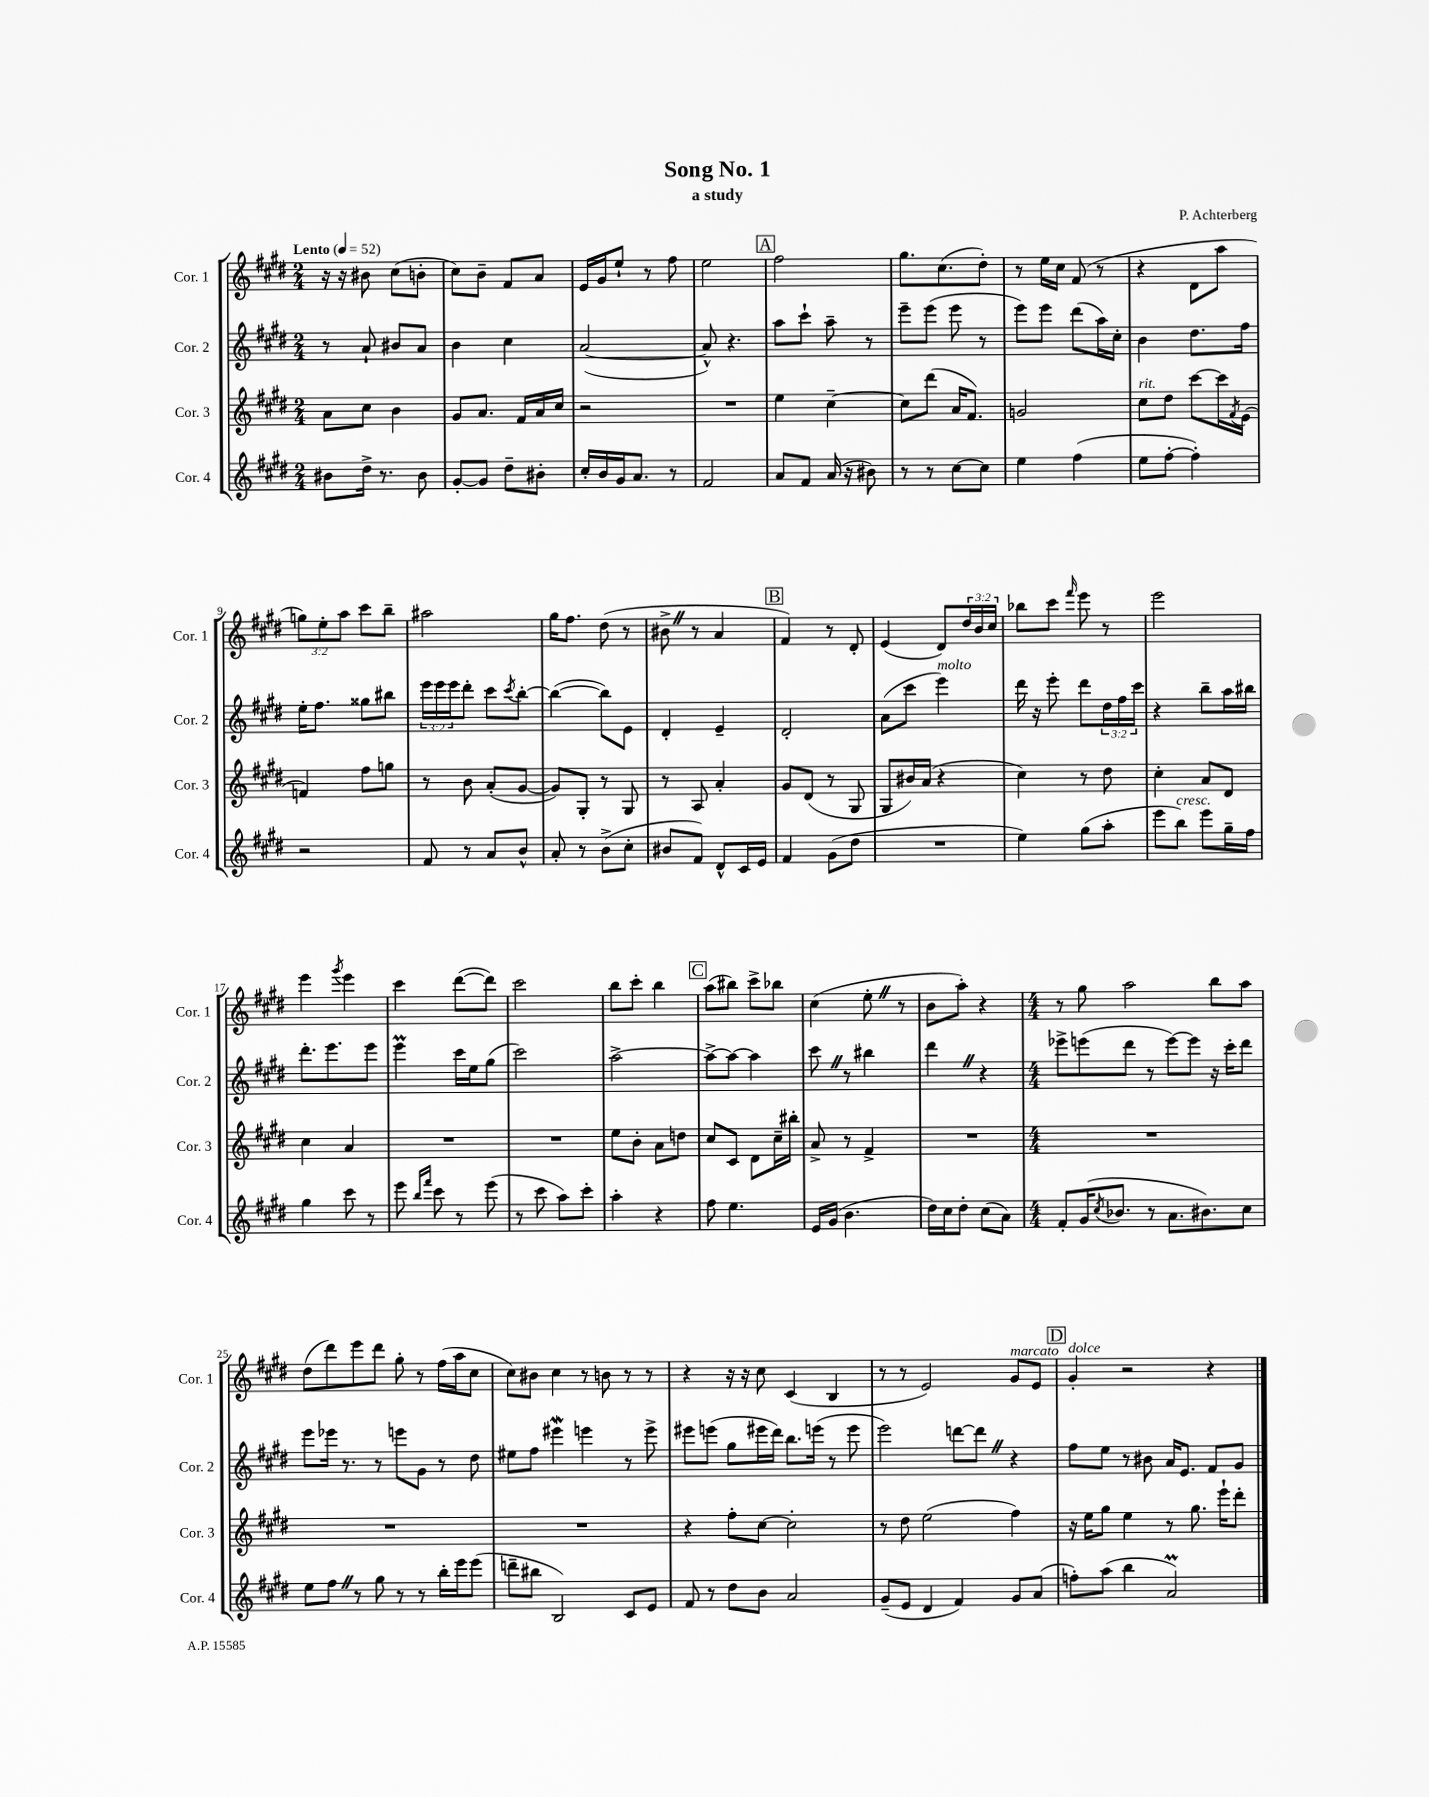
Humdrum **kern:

**kern	**kern	**kern	**kern
*part4	*part3	*part2	*part1
*staff4	*staff3	*staff2	*staff1
*I"Cor. 4	*I"Cor. 3	*I"Cor. 2	*I"Cor. 1
*I'Cor. 4	*I'Cor. 3	*I'Cor. 2	*I'Cor. 1
*clefG2	*clefG2	*clefG2	*clefG2
*k[f#c#g#d#]	*k[f#c#g#d#]	*k[f#c#g#d#]	*k[f#c#g#d#]
*M2/4	*M2/4	*M2/4	*M2/4
*MM52	*MM52	*MM52	*MM52
=1	=1	=1	=1
!	!	!	!LO:TX:a:B:t=Lento
8b#X\L	8a\L	8r	16r
.	.	.	16r
16dd#^\Jk	8cc#\J	8a`/	8b#X\
8.r	.	.	.
.	4b\	8b#X/L	(8cc#\L
8b#\	.	8a/J	8bn'\J
=2	=2	=2	=2
[8g#'/L	8g#/L	4b\	8cc#\L)
8g#/J]	8.a/J	.	8b~\J
8dd#~\L	.	4cc#\	8f#/L
.	16f#/LL	.	.
8b#X'\J	16a/	.	8a/J
.	16cc#/JJ	.	.
=3	=3	=3	=3
16cc#'/LL	2r	([2a/	16e/LL
16b/	.	.	16g#/J
16g#/J	.	.	8ee`/J
8.a/J	.	.	.
.	.	.	8r
8r	.	.	8ff#\
=4	=4	=4	=4
2f#/	2r	8a^^/])	2ee\
.	.	4.r	.
!!LO:REH:place=s1:t=A
=5	=5	=5	=5
8a/L	4ee\	8aa\L	2ff#\
8f#/J	.	8ccc#`\J	.
(16a/	[4cc#~\	8aa~\	.
16r	.	.	.
8b#X\)	.	8r	.
=6	=6	=6	=6
8r	8cc#\L]	8eee~\L	8.gg#\L
8r	(8ddd#\J	(8eee\J	.
.	.	.	(8.cc#\
[8cc#\L	16a/KL	8eee\	.
.	8.f#/J)	.	.
8cc#\J]	.	8r	8dd#'\J)
=7	=7	=7	=7
4ee\	2gn/	8eee\L)	8r
.	.	8eee\J	16ee\LL
.	.	.	16cc#\JJ
(4ff#\	.	(8ddd#\L	(8f#/
.	.	16aa\L)	8r
.	.	16cc#'\JJ	.
=8	=8	=8	=8
!	!LO:TX:a:i:t=rit.	!	!
8ee\L	8cc#\L	4b\	4r
[8ff#'\J	8dd#\J	.	.
4ff#'\])	[8ccc#\L	8.dd#\L	8d#\L
.	16ccc#\L]	.	8aa\J
.	8qf#/	.	.
.	(16e\JJ	16ff#\Jk	.
!!LO:LB:g=z
=9	=9	=9	=9
2r	4fn/)	16ee'\KL	12ggn\L)
.	.	8.ff#\J	.
.	.	.	12ee'\
.	.	.	12aa\J
.	8ff#\L	8gg##X\L	8ccc#\L
.	8ggn\J	8bb#X\J	8bb~\J
=10	=10	=10	=10
8f#/	8r	24eee\LL	2aa#X\
.	.	24eee\	.
.	.	24eee\J	.
8r	8b\	8ddd#'\J	.
8a/L	(8a'/L	8ccc#\L	.
.	.	8qccc#/	.
8b^^/J	[8g#/J	[8bb'\J	.
=11	=11	=11	=11
8a'/	8g#/L])	(4bb\_	16gg#\KL
.	.	.	8.ff#\J
8r	8G#'/J	.	.
(8b^\L	8r	8bb\L])	(8dd#\
8cc#'\J	8G#/	8e\J	8r
=12	=12	=12	=12
8b#X/L	8r	4d#'/	8b#X^Z\
8f#/J)	8A/	.	8r
8d#^^/L	4a'/	4e~/	4a/
16c#/L	.	.	.
16e/JJ	.	.	.
!!LO:REH:place=s1:t=B
=13	=13	=13	=13
4f#/	8g#/L	2d#'/	4f#/)
.	(8d#/J	.	.
(8g#\L	8r	.	8r
8dd#\J	8G#/	.	8d#'/
=14	=14	=14	=14
2r	8G#/L	(8a\L	(4e/
.	16b#X/L)	8ccc#\J	.
.	(16a/JJ	.	.
!	!	!LO:TX:a:i:t=molto	!
.	4r	4eee\)	8d#/L)
.	.	.	24dd#/L
.	.	.	24b/
.	.	.	24cc#/JJ
=15	=15	=15	=15
4ee\)	4cc#\)	16ddd#\	8bb-X\L
.	.	16r	.
.	.	8eee'\	8ccc#\J
.	.	.	16qqfff#/
(8gg#\L	8r	8ddd#\L	8eee\
8aa'\J	8dd#\	24dd#\L	8r
.	.	24ff#\	.
.	.	24ccc#\JJ	.
=16	=16	=16	=16
8eee\L	4cc#'\	4r	2eee\
!LO:TX:a:i:t=cresc.	!	!	!
8bb\J)	.	.	.
8eee\L	8a/L	8bb~\L	.
16gg#~\L	8d#/J	16aa\L	.
16ff#\JJ	.	16bb#X\JJ	.
!!LO:LB:g=z
=17	=17	=17	=17
4gg#\	4cc#\	8.ddd#'\L	4eee\
.	.	8.eee\	.
.	.	.	8qggg#/
8ccc#\	4a/	.	4eee\
8r	.	8eee\J	.
=18	=18	=18	=18
8eee\	2r	4eeeM\	4ccc#\
16qqbb/LL	.	.	.
16qqfff#/JJ	.	.	.
8ccc#\	.	.	.
8r	.	16ccc#\LL	([8ddd#\L
.	.	16ee\J	.
(8eee\	.	(8gg#\J	8ddd#\J])
=19	=19	=19	=19
8r	2r	2ccc#\)	2ccc#\
8ccc#\	.	.	.
8aa\L)	.	.	.
8ccc#'\J	.	.	.
=20	=20	=20	=20
4aa'\	8ee\L	[2aa^\	8bb\L
.	8b'\J	.	8ccc#'\J
4r	8a\L	.	4bb\
.	8ddn\J	.	.
!!LO:REH:place=s1:t=C
=21	=21	=21	=21
8ff#\	8cc#/L	8aa^\L_	(8aa\L
4.ee\	8c#/J	8aa\J_	8bb#X\J)
.	8d#\L	4aa\]	8ccc#^\L
.	16cc#~\L	.	8bb-X\J
.	16bb#X'\JJ	.	.
=22	=22	=22	=22
16e/LL	8a^/	8ccc#Z\	(4cc#\
(16g#/JJ	.	.	.
4.b\	8r	8r	.
.	4f#^/	4bb#X\	8ee'Z\
.	.	.	8r
=23	=23	=23	=23
16dd#\LL)	2r	4ddd#Z\	8b\L
16cc#\J	.	.	.
8dd#'\J	.	.	8aa'\J)
(8cc#\L	.	4r	4r
8a\J)	.	.	.
=24	=24	=24	=24
*M4/4	*M4/4	*M4/4	*M4/4
8f#'/L	1r	8eee-X^\L	8r
(16g#/K	.	(8eeen\	8gg#\
8qcc#/	.	.	.
8.b-X/J	.	.	.
.	.	8ddd#\J	2aa\
8r	.	8r	.
8.a\L	.	[8eee\L)	.
.	.	8eee\J]	.
8.b#X\)	.	.	.
.	.	16r	8bb\L
.	.	16ccc#'\KL	.
8cc#\J	.	8ddd#\J	8aa\J
!!LO:LB:g=z
=25	=25	=25	=25
8ee\L	1r	8eee\L	(8dd#\L
8ff#Z\J	.	16eee-X\Jk	8ddd#\)
.	.	8.r	.
8r	.	.	8eee\
8gg#\	.	8r	8ddd#\J
8r	.	8eeen\L	8gg#'\
8r	.	8g#\J	8r
16bb'\LL	.	8r	(16ff#\LL
16eee\J	.	.	16aa\J
(8eee\J	.	8dd#\	8cc#\J
=26	=26	=26	=26
8dddn~\L	1r	8ee#X\L	8cc#\L)
8bb#X\J	.	8ff#\J	8b#X\J
2B/)	.	4eee#XW\	4cc#\
.	.	4eeen\	8r
.	.	.	8bn\
8c#/L	.	8r	8r
8e/J	.	8eee^\	8r
=27	=27	=27	=27
8f#/	4r	8eee#X\L	4r
8r	.	(8eeen\J	.
8dd#\L	8ff#'\L	8gg#\L	16r
.	.	.	16r
8b\J	[8cc#\J	16eee#X\L	8cc#\
.	.	16ddd#\JJ)	.
2a/	2cc#'\]	8.bb\L	(4c#/
.	.	(16eeen\Jk	.
.	.	8r	4B/
.	.	8eee\	.
=28	=28	=28	=28
(8g#~/L	8r	2eee\)	8r
8e/J	8dd#\	.	8r
4d#/	(2ee\	.	2e/)
4f#/)	.	[8dddn\L	.
.	.	8dddZ\J]	.
!	!	!	!LO:TX:a:i:t=marcato
8g#/L	4ff#\)	4r	8g#/L
(8a/J	.	.	8e/J
!!LO:REH:place=s1:t=D
=29	=29	=29	=29
!	!	!	!LO:TX:a:i:t=dolce
8ffn'\L)	16r	8ff#\L	4g#'/
.	16ee\KL	.	.
(8aa\J	8gg#\J	8ee\J	.
4bb\	4ee\	8r	2r
.	.	8b#X\	.
2aM/)	8r	16a/KL	.
.	.	8.e/J	.
.	8.gg#\	.	.
.	.	8f#/L	4r
.	16eee`\KL	.	.
.	8ddd#'\J	8g#/J	.
==	==	==	==
*-	*-	*-	*-
